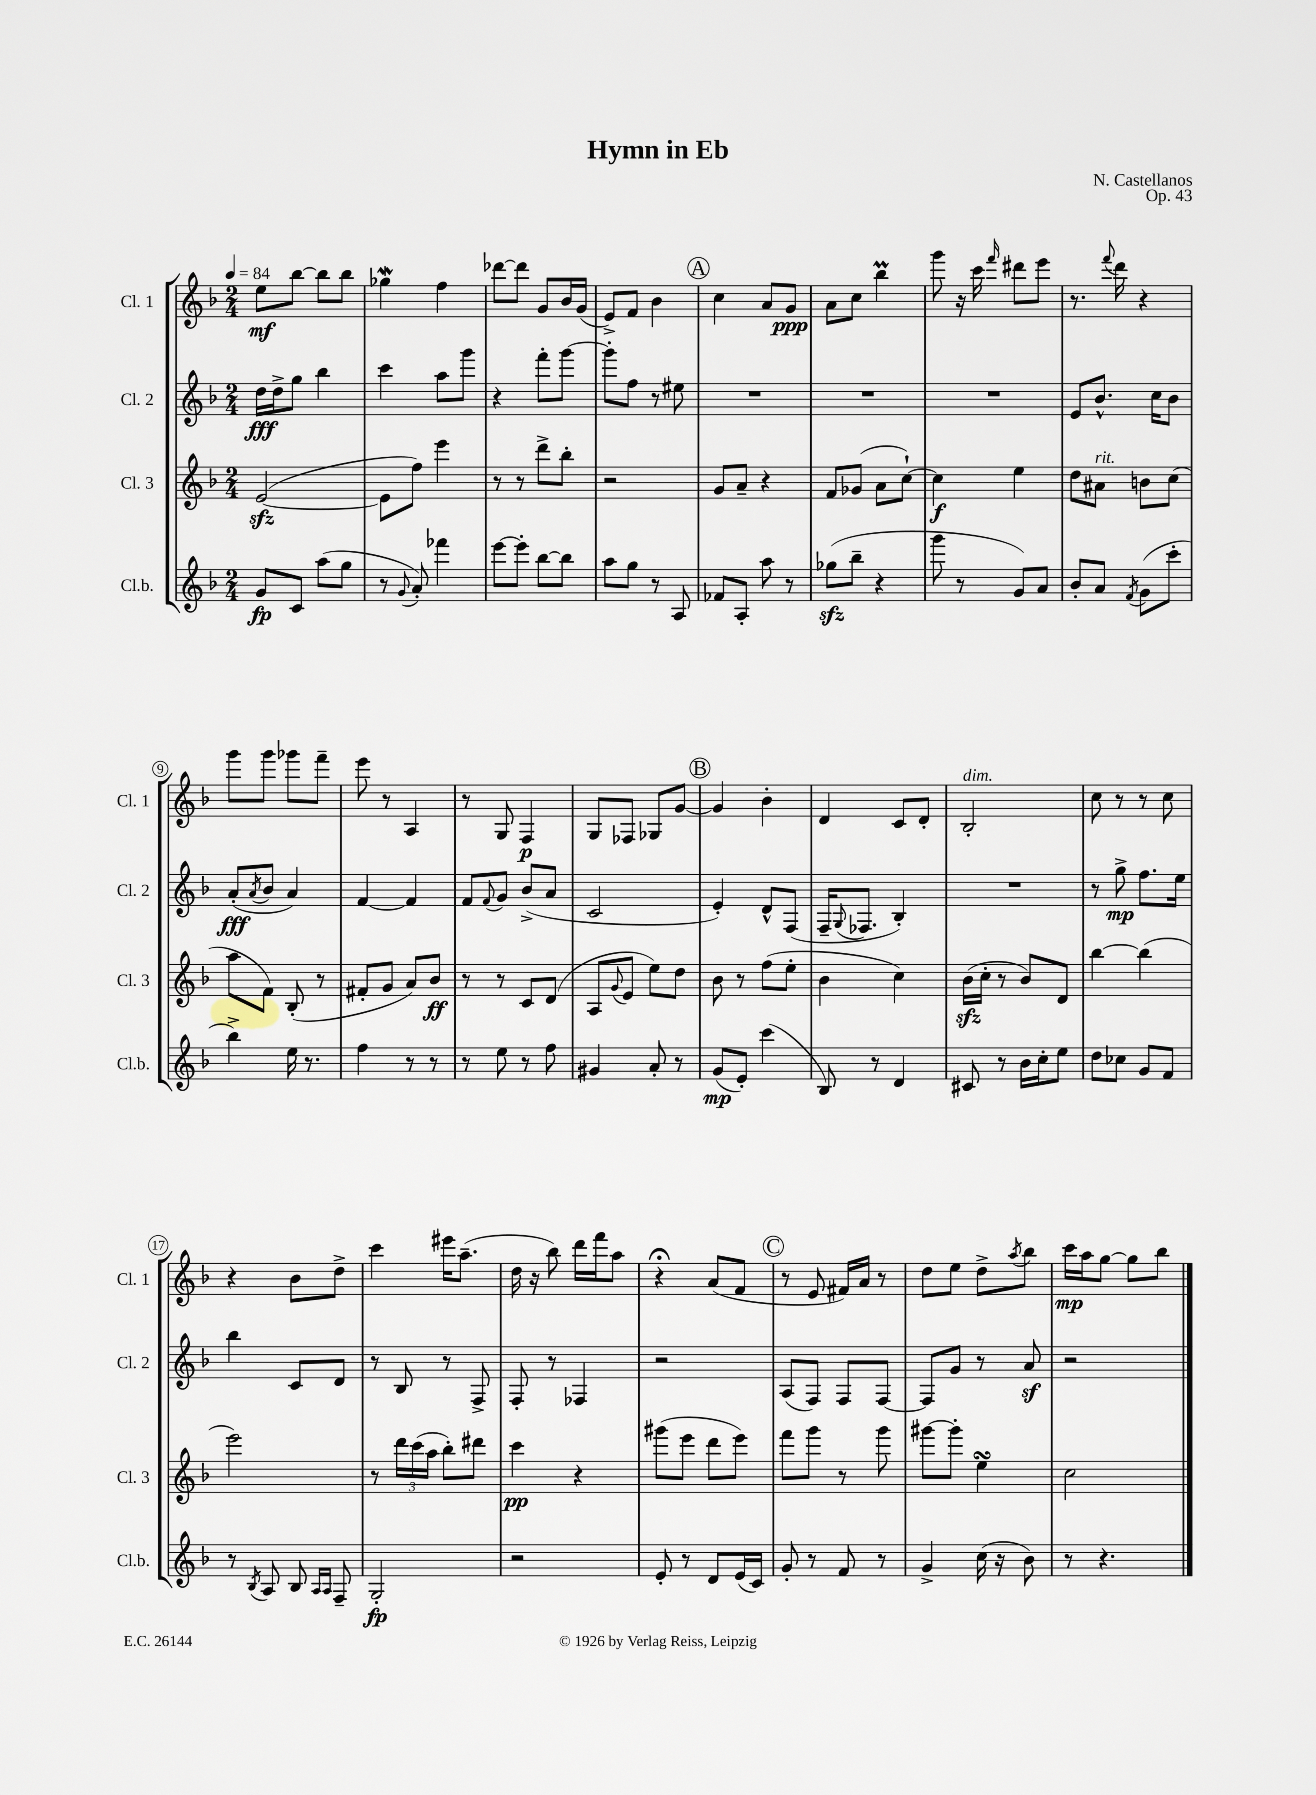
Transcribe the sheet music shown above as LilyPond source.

\header { title = "Hymn in Eb" composer = "N. Castellanos" opus = "Op. 43" }
<<
\new StaffGroup <<
\new Staff = "s0" \with { instrumentName = "Cl. 1" shortInstrumentName = "Cl. 1" } {
    \clef treble \key f \major \numericTimeSignature \time 2/4 \tempo 4 = 84
    e''8\mf bes''8~ bes''8 bes''8 |
    ges''4\mordent f''4 |
    des'''8~ des'''8 g'8 bes'16 g'16( |
    e'8->) f'8 bes'4 |
    \mark \markup { \circle "A" } c''4 a'8 g'8\ppp |
    a'8 c''8 bes''4\prall |
    g'''8 r16 c'''16 \grace { f'''16 } dis'''8 e'''8 |
    r8. \appoggiatura { f'''8 } d'''16 r4 |
    g'''8 g'''8 ges'''8 f'''8-- |
    e'''8 r8 a4 |
    r8 g8 f4\p |
    g8 fes8 ges8 g'8~ |
    \mark \markup { \circle "B" } g'4 bes'4-. |
    d'4 c'8 d'8-. |
    bes2-.^\markup { \italic "dim." } |
    c''8 r8 r8 c''8 |
    r4 bes'8 d''8-> |
    c'''4 eis'''16 a''8.--( |
    d''16 r16 bes''8) d'''16 f'''16 a''8 |
    r4\fermata a'8( f'8 |
    \mark \markup { \circle "C" } r8 e'8 fis'16) a'16 r8 |
    d''8 e''8 d''8-> \acciaccatura { a''8 } bes''8 |
    c'''16\mp a''16 g''8~ g''8 bes''8 \bar "|." |
}
\new Staff = "s1" \with { instrumentName = "Cl. 2" shortInstrumentName = "Cl. 2" } {
    \clef treble \key f \major \numericTimeSignature \time 2/4
    d''16\fff d''16-> g''8 bes''4 |
    c'''4 a''8 g'''8 |
    r4 f'''8-. g'''8~ |
    g'''8-. f''8 r8 eis''8 |
    \mark \markup { \circle "A" } R2 |
    R2 |
    R2 |
    e'8 bes'8.-^ c''16 bes'8 |
    a'8-.\fff( \acciaccatura { a'8 } bes'8 a'4) |
    f'4~ f'4 |
    f'8 \appoggiatura { f'8 } g'8 bes'8->( a'8 |
    c'2 |
    \mark \markup { \circle "B" } e'4-.) d'8-^ f8( |
    f16-- \appoggiatura { g8 } fes8. bes4-.) |
    R2 |
    r8 g''8->\mp f''8. e''16 |
    bes''4 c'8 d'8 |
    r8 bes8 r8 f8-> |
    f8-. r8 fes4 |
    r2 |
    \mark \markup { \circle "C" } a8( f8) f8 f8~ |
    f8 g'8 r8 a'8\sf |
    r2 \bar "|." |
}
\new Staff = "s2" \with { instrumentName = "Cl. 3" shortInstrumentName = "Cl. 3" } {
    \clef treble \key f \major \numericTimeSignature \time 2/4
    e'2~\sfz( |
    e'8 f''8) e'''4 |
    r8 r8 d'''8-> bes''8-. |
    r2 |
    \mark \markup { \circle "A" } g'8 a'8-- r4 |
    f'8 ges'8( a'8 c''8~-!) |
    c''4\f e''4 |
    d''8 ais'8^\markup { \italic "rit." } b'8 c''8( |
    a''8 f'8) bes8-.( r8 |
    fis'8-. g'8 a'8) bes'8\ff |
    r8 r8 c'8 d'8( |
    a8 \appoggiatura { g'8 } e'8 e''8) d''8 |
    \mark \markup { \circle "B" } bes'8 r8 f''8( e''8-. |
    bes'4 c''4) |
    bes'16\sfz( c''16-. r8 bes'8) d'8 |
    bes''4~ bes''4( |
    e'''2) |
    r8 \tuplet 3/2 { d'''16 c'''16( a''16 } bes''8-.) dis'''8 |
    c'''4\pp r4 |
    gis'''8( e'''8 d'''8 e'''8) |
    \mark \markup { \circle "C" } f'''8 g'''8 r8 g'''8 |
    gis'''8~ gis'''8-. e''4\turn |
    c''2 \bar "|." |
}
\new Staff = "s3" \with { instrumentName = "Cl.b." shortInstrumentName = "Cl.b." } {
    \clef treble \key f \major \numericTimeSignature \time 2/4
    g'8\fp c'8 a''8( g''8 |
    r8 \appoggiatura { g'8 } a'8-.) fes'''4 |
    e'''8~ e'''8-. bes''8~ bes''8 |
    a''8 g''8 r8 a8 |
    \mark \markup { \circle "A" } fes'8 a8-. a''8 r8 |
    ges''8\sfz( bes''8-- r4 |
    g'''8 r8 g'8) a'8 |
    bes'8-. a'8 \acciaccatura { f'8 } g'8( c'''8-. |
    bes''4->) e''16 r8. |
    f''4 r8 r8 |
    r8 e''8 r8 f''8 |
    gis'4 a'8-. r8 |
    \mark \markup { \circle "B" } g'8\mp( e'8-.) c'''4( |
    bes8) r8 d'4 |
    cis'8 r8 bes'16 c''16-. e''8 |
    d''8 ces''8 g'8 f'8 |
    r8 \acciaccatura { bes8 } a8 bes8 \grace { a16 a16 } f8-- |
    g2-.\fp |
    r2 |
    e'8-. r8 d'8 e'16( c'16) |
    \mark \markup { \circle "C" } g'8-. r8 f'8 r8 |
    g'4-> c''16( r16 bes'8) |
    r8 r4. \bar "|." |
}
>>
>>
\layout { \context { \Score \override BarNumber.stencil = #(make-stencil-circler 0.1 0.3 ly:text-interface::print) } }
